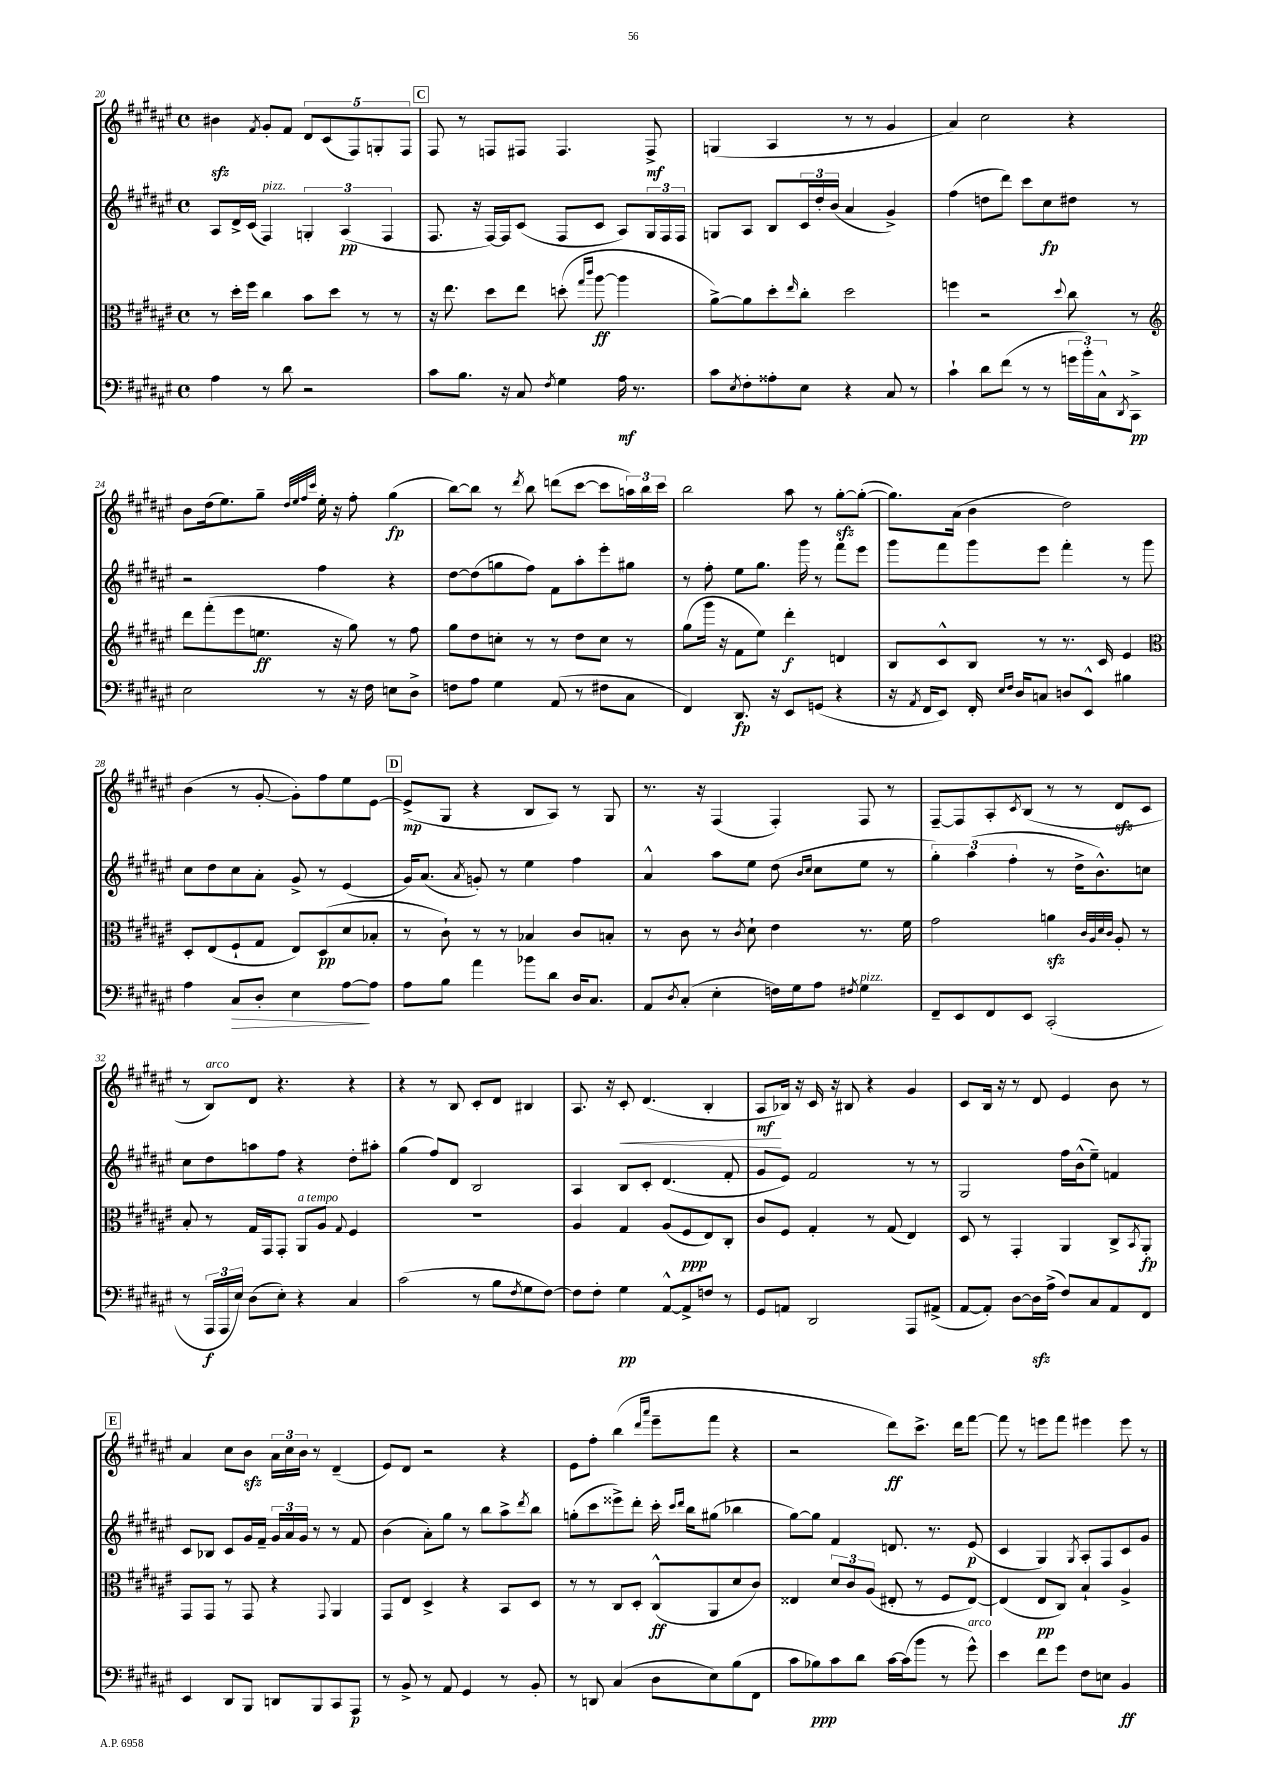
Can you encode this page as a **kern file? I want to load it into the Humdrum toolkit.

**kern	**kern	**kern	**kern
*staff4	*staff3	*staff2	*staff1
*clefF4	*clefC3	*clefG2	*clefG2
*k[f#c#g#d#a#e#]	*k[f#c#g#d#a#e#]	*k[f#c#g#d#a#e#]	*k[f#c#g#d#a#e#]
*M4/4	*M4/4	*M4/4	*M4/4
*met(c)	*met(c)	*met(c)	*met(c)
4A#\	8r	8A#/L	4b#\
.	16dd#'\LL	16d#^/L	.
.	16ff#\JJ	(16c#/JJ	.
.	.	.	8qf#/
8r	4cc#\	4F#/)	8g#'/L
8d#\	.	.	8f#/J
2r	8b\L	6G'/	10d#/L
.	.	.	(10c#/
.	8dd#\J	.	.
.	.	(6A#/	.
.	.	.	10F#/)
.	8r	.	.
.	.	.	10G'/
.	.	6F#/	.
.	8r	.	.
.	.	.	10F#/J
=	=	=	=
8c#\L	16r	8.F#/	8F#/
.	8.ee#\	.	.
8.B\J	.	.	8r
.	.	16r	.
.	8dd#\L	[16F#/LL)	8F/L
16r	.	16F#/]J	.
8C#/	8ee#\J	(8c#/J	8F#/J
8qF#/	.	.	.
4G#\	(8dd'\	8F#/L	4.F#/
.	16qqgg#/LL	.	.
.	16qqccc#/JJ	.	.
.	[8aa#\	8c#/J	.
16A#\	4aa#\]	8A#/L)	.
8.r	.	.	.
.	.	24G#/L	8F#^/
.	.	24F#/	.
.	.	24F#/JJ	.
=	=	=	=
8c#\L	[8a#^\L)	8G/L	(4G/
8qE#/	.	.	.
8F#'\	8a#\]	8A#/J	.
8A##'\	8dd#'\	8B/L	4A#/
.	16qqee#/	.	.
8E#\J	8cc#'\J	24c#/L	.
.	.	24dd#'/	.
.	.	(24b/JJ	.
4r	2dd#\	4a#/	8r
.	.	.	8r
8C#/	.	4g#^/)	4g#/
8r	.	.	.
=	=	=	=
4c#`\	4ff\	(4ff#\	4a#/)
8d#\L	2r	8dd\L	2cc#\
(8f#\J	.	8ddd#\J)	.
8r	.	8ccc#\L	.
8r	.	8cc#\	.
.	8qqdd#/	.	.
24g\LL	8cc#\	8dd#\J	4r
24b'\)	.	.	.
24C#^^\J	.	.	.
8qDD#/	.	.	.
8CC#^\J	8r	8r	.
=	=	=	=
*	*clefG2	*	*
2E#\	8ddd#\L	2r	8b\L
.	(8fff#'\	.	(16dd#\k
.	.	.	8.ee#\)
.	8eee#\	.	.
.	8.ee\J	.	8gg#~\J
.	.	.	32qqdd#/LLL
.	.	.	32qqee#/
.	.	.	32qqff#/
.	.	.	32qqccc#/JJJ
8r	.	4ff#\	16ee#'\
.	16r	.	16r
16r	8gg#\)	.	8ff#'\
16F#\	.	.	.
8E\L	8r	4r	(4gg#\
8D#^\J	8ff#\	.	.
=	=	=	=
8F\L	8gg#\L	[8dd#\L	[8bb\L)
8A#\J	8dd#\	(8dd#\]	8bb\]J
4G#\	8cc'\J	8gg\	8r
.	.	.	8qddd#/
.	8r	8ff#\J)	8bb\
(8AA#/	8r	8f#\L	(8ddd\L
8r	8dd#\L	8aa#'\	[8ccc#\J
8F#\L	8cc\J	8eee#'\	8ccc#\]L
8C#\J	8r	8gg#\J	24aa\L)
.	.	.	24bb\
.	.	.	24ccc#\JJ
=	=	=	=
4FF#/)	(8gg#\L	8r	2bb\
.	16ggg#\Jk	8ff#'\	.
.	16r	.	.
8.DD#/	8f#\L	8ee#\L	.
.	8ee#\J)	8.gg#\J	.
16r	.	.	.
8EE#/L	4ddd#'\	.	8aa#\
.	.	16ggg#\	.
(8GG/J	.	8r	8r
4r	4d/	8fff#\L	[8gg#'\L
.	.	8eee#\J	(8gg#'\_J
=	=	=	=
16r	8B/L	8ggg#\L	8.gg#\]L)
8qAA#/	.	.	.
16FF#/LK	.	.	.
8EE#/J)	8c#^^/	8fff#\	.
.	.	.	(16a#\Jk
16FF#'/	8B/J	8ggg#\	4b\
16qqE#/LL	.	.	.
16qqF#/JJ	.	.	.
16D#/LK	.	.	.
8C/J	8r	8eee#\J	.
8D/L	8.r	4fff#'\	2dd#\)
8EE#^^/J	.	.	.
.	16c#/	.	.
4B#\	4e#/	8r	.
.	.	8ggg#\	.
=	=	=	=
*	*clefC3	*	*
4A#\	8D#'/L	8cc#\L	(4b\
.	(8E#/	8dd#\	.
8C#/L	8F#`/	8cc#\	8r
8D#'/J	8G#/J	8a#'\J	[8g#'/
4E#\	8E#/L)	8g#^/	8g#'\]L)
.	(8D#/	8r	8ff#\
[8A#\L	8d#/	(4e#/	8ee#\
8A#\]J	8B-'/J	.	[8e#\J
=	=	=	=
8A#\L	8r	16g#/LK)	(8e#^/]L
.	.	(8.a#/J	.
8B\J	8c#`\)	.	8G#/J
.	.	8qa#/	.
4a#\	8r	8g'/)	4r
.	8r	8r	.
8b-\L	4B-/	4ee#\	8B/L
8d#\J	.	.	8A#/J)
16D#/LK	8c#/L	4ff#\	8r
8.C#/J	.	.	.
.	8B'/J	.	8G#/
=	=	=	=
8AA#/L	8r	4a#^^/	8.r
8qD#/	.	.	.
(8C#'/J	8c#\	.	.
.	.	.	16r
4E#'\	8r	8aa#\L	(4F#/
.	8qc#/	.	.
.	8d#`\	8ee#\J	.
16F\LL)	4e#\	(8dd#\	4F#'/)
16G#\J	.	.	.
.	.	16qqb/LL	.
.	.	16qqcc#/JJ	.
8A#\J	.	8cc#\L	.
8qF#/	.	.	.
4G#\	8.r	8ee#\J	8F#/
.	.	8r	8r
.	16f#\	.	.
=	=	=	=
8FF#~/L	2g#\	6gg#'\)	[8F#~/L
8EE#/	.	.	8F#/]
.	.	(6aa#\	.
8FF#/	.	.	8A#'/
.	.	6ff#'\	.
.	.	.	8qc#/
8EE#/J	.	.	(8B/J
(2CC#'/	4a\	8r	8r
.	.	16dd#^\LK	8r
.	.	8.b^^\)	.
.	32qqc#/LLL	.	.
.	32qqA#/	.	.
.	32qqd#/	.	.
.	32qqc#/JJJ	.	.
.	8A#'/	.	8d#/L
.	8r	8cc\J	8c#/J
=	=	=	=
8r	8B'/	8cc#\L	8r
24AAA#/LL	8r	8dd#\	8B/L)
24AAA#/	.	.	.
24E#/JJ)	.	.	.
(8D#\L	16G#/LL	8aa\	8d#/J
.	16GG#/J	.	.
8E#'\J)	8GG#'/J	8ff#\J	4.r
4r	8AA#/L	4r	.
.	8A#/J	.	.
.	8qqG#/	.	.
4C#/	4F#/	8dd#'\L	4r
.	.	8aa#'\J	.
=	=	=	=
(2c#\	1r	(4gg#\	4r
.	.	8ff#/L)	8r
.	.	8d#/J	8B/
8r	.	2B/	8c#'/L
8B\L	.	.	8d#/J
8qF#/	.	.	.
8G#\	.	.	4B#/
[8F#\J)	.	.	.
=	=	=	=
8F#\]L	4A#/	4A#/	8.A#/
8F#'\J	.	.	.
.	.	.	16r
4G#\	4G#/	8B/L	8c#'/
.	.	8c#'/J	(4.d#/
[8AA#^^/L	(8A#/L	(4.d#/	.
8AA#^/]	8F#/	.	.
8F/J	8E#/)	.	4B'/
8r	8C#'/J	8f#'/	.
=	=	=	=
8GG#/L	8c#/L	8g#/L	8A#/L
8AA/J	8F#/J	8e#/J)	16B-/Jk)
.	.	.	16r
2DD#/	4G#'/	2f#/	16c#/
.	.	.	16r
.	.	.	8B#/
.	8r	.	4r
.	(8G#/	.	.
8AAA#/L	4E#/)	8r	4g#/
(8AA#^/J	.	8r	.
=	=	=	=
[8AA#/L	8D#/	2G#/	8c#/L
8AA#'/]J)	8r	.	16B/Jk
.	.	.	16r
[8D#\L	4GG#'/	.	8r
16D#\]L	.	.	8d#/
(16A#^\JJ	.	.	.
8F#/L)	4AA#/	16ff#\LL	4e#/
.	.	(16b^^\J	.
8C#/	.	8ee#~\J)	.
8AA#/	8C#^/L	4f/	8b\
.	8qBB/	.	.
8FF#/J	8AA#'/J	.	8r
=	=	=	=
4EE#/	8GG#/L	8c#/L	4a#/
.	8GG#/J	8B-/J	.
8DD#/L	8r	8c#/L	8cc#\L
8BBB/J	8GG#/	16g#/L	8b\J
.	.	16f#~/JJ	.
8DD/L	4r	24g#/LL	24a#\LL
.	.	24a#/	24cc#\
.	.	24g#/JJ	24b\JJ
8BBB/	.	8r	8r
.	8qqGG#/	.	.
8CC#/	4AA#/	8r	(4d#~/
8AAA#/J	.	8f#/	.
=	=	=	=
8r	8GG#/L	(4b\	8e#/L)
8BB^/	8E#/J	.	8d#/J
8r	4D#^/	8a#'\L)	2r
8AA#/	.	8gg#\J	.
4GG#/	4r	8r	.
.	.	8bb\L	.
8r	8BB/L	8aa#^\	4r
.	.	8qddd#/	.
8BB'/	8D#/J	8bb\J	.
=	=	=	=
8r	8r	(8gg'\L	8e#\L
8DD/	8r	8ccc#\	8ff#'\J
(4C#/	8C#/L	8eee##^\)	(4bb\
.	8D#'/J	8ddd#'\J	.
.	.	.	16qqddd#/LL
.	.	.	16qqaaa#/JJ
8D#\L	(8C#^^/L	16ccc#'\	8eee#~\L
.	.	16qqccc#/LL	.
.	.	16qqddd#/JJ	.
.	.	16bb\LK	.
8E#\)	8AA#/	(8gg#\J	8fff#\J
(8B\	8d#/	4bb-\	4r
8FF#\J	8c#/J)	.	.
=	=	=	=
8c#\L	4E##/	[8gg#\L)	2r
8B-\)	.	8gg#\]J	.
8c#\	12d#/L	4f#/	.
.	12c#/	.	.
8d#\J	.	.	.
.	(12A#/J	.	.
[16c#\LL	8E#'/	8.d/	8ddd#\L)
(16c#\]J	.	.	.
8b\J	8r	.	8.ccc#^\J
.	.	8.r	.
8r	8F#/L	.	.
.	.	.	16ddd#\LK
8g#^^\)	[8E#/J)	(8e#/	[8fff#\J
=	=	=	=
4e#\	(4E#/]	4c#/	8fff#\]
.	.	.	8r
8f#\L	8E#/L	4G#/)	8eee\L
8g#\J	8C#/J)	.	8fff#\J
.	.	8qG#/	.
8F#\L	4B`/	8A#'/L	4eee#\
8E\J	.	8F#/	.
4BB/	4A#^/	8c#/	8eee#\
.	.	8g#/J	8r
==	==	==	==
*-	*-	*-	*-
